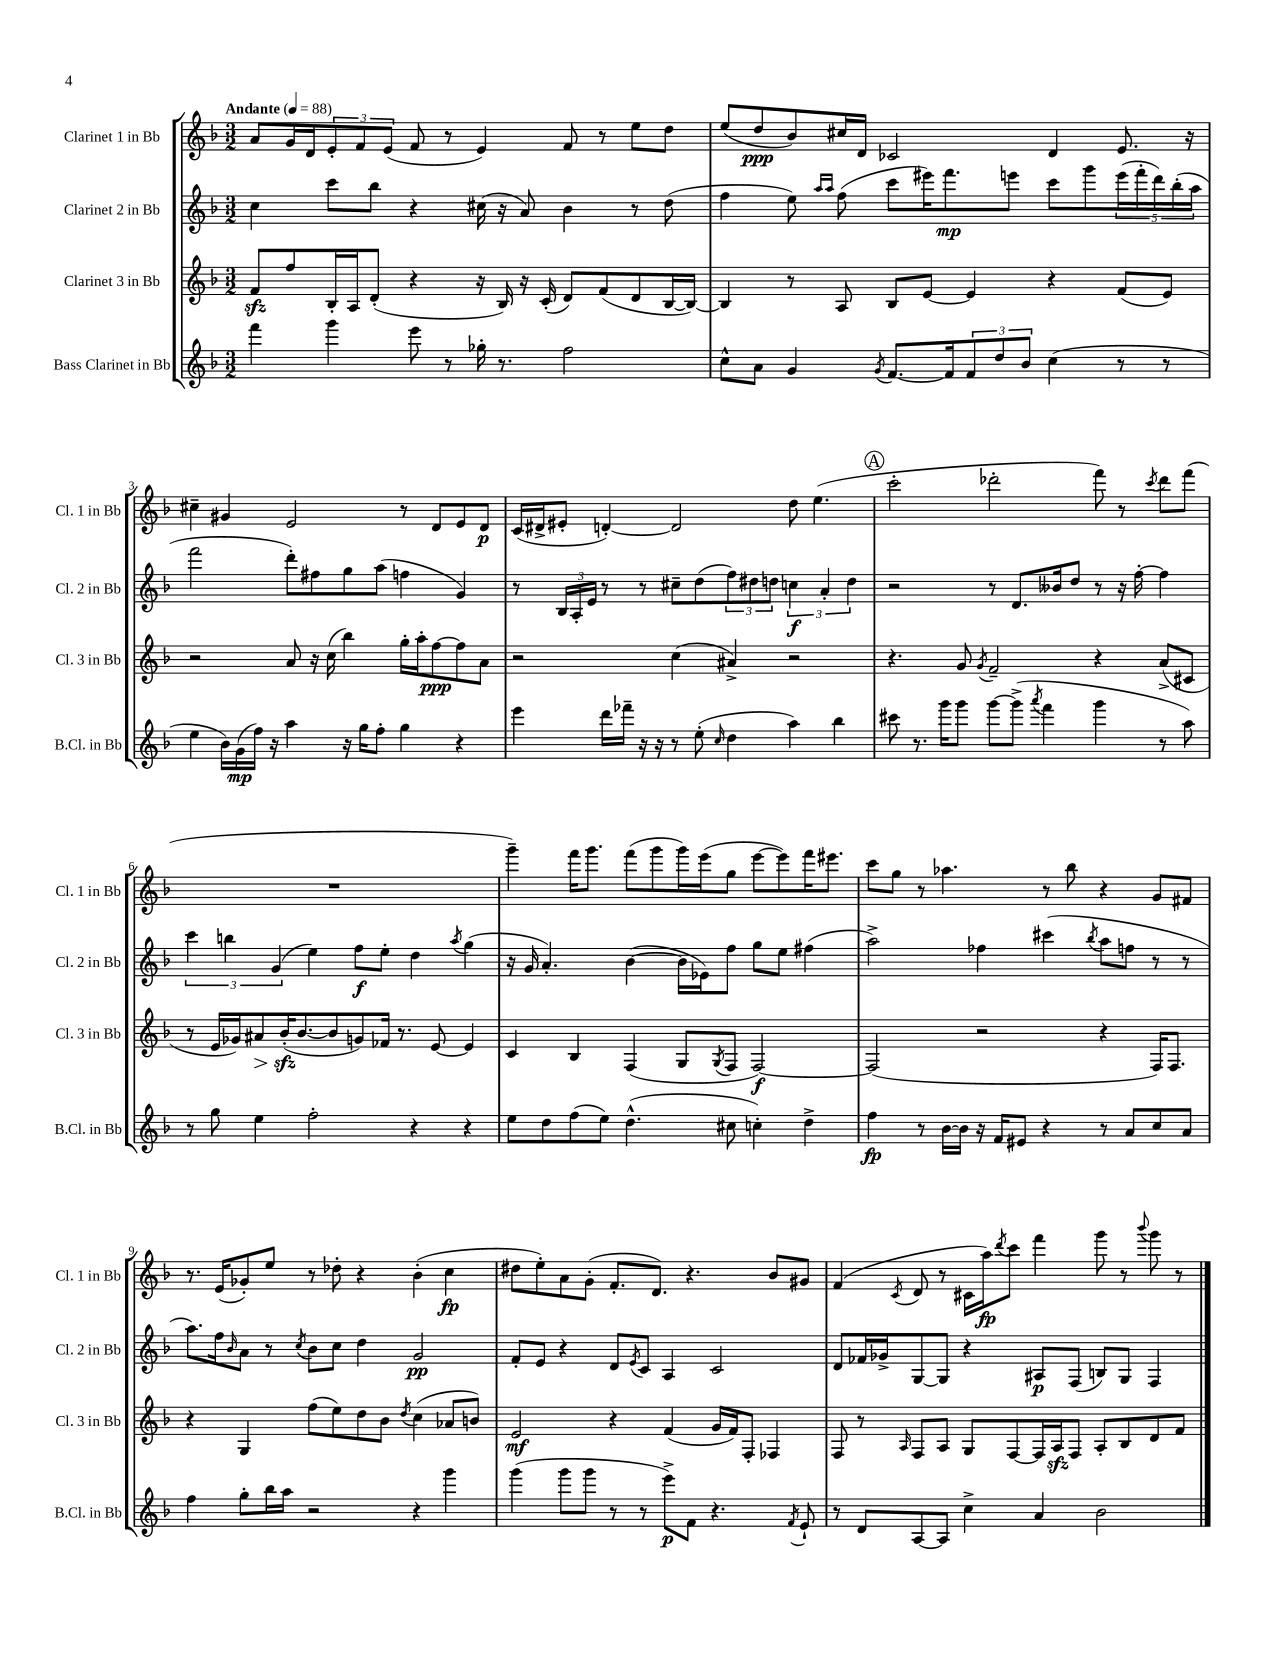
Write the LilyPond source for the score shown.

<<
\new StaffGroup <<
\new Staff = "s0" \with { instrumentName = "Clarinet 1 in Bb" shortInstrumentName = "Cl. 1 in Bb" } {
    \clef treble \key f \major \numericTimeSignature \time 3/2 \tempo "Andante" 4 = 88
    a'8 g'16 d'16 \tuplet 3/2 { e'8-. f'8 e'8( } f'8 r8 e'4) f'8 r8 e''8 d''8 |
    e''8( d''8\ppp bes'8) cis''16 d'16 ces'2 d'4 e'8. r16 |
    cis''4-- gis'4 e'2 r8 d'8 e'8 d'8\p |
    c'16( dis'16-> eis'8-. d'4~-.) d'2 d''8 e''4.( |
    \mark \markup { \circle "A" } c'''2-. des'''2-. f'''8) r8 \acciaccatura { c'''8 } des'''8 f'''8( |
    R1. |
    g'''4--) f'''16 g'''8. f'''8( g'''8 g'''16) e'''16( g''8 e'''8~ e'''8) f'''16 eis'''8. |
    c'''8 g''8 r8 aes''4. r8 bes''8 r4 g'8 fis'8 |
    r8. e'16( ges'8-.) e''8 r8 des''8-. r4 bes'4-.( c''4\fp |
    dis''8 e''8-.) a'8 g'8-.( f'8.-. d'8.) r4. bes'8 gis'8 |
    f'4( \acciaccatura { c'8 } d'8 r8 cis'16 a''16\fp) \acciaccatura { d'''8 } c'''8 f'''4 g'''8 r8 \appoggiatura { bes'''8 } g'''8 r8 \bar "|." |
}
\new Staff = "s1" \with { instrumentName = "Clarinet 2 in Bb" shortInstrumentName = "Cl. 2 in Bb" } {
    \clef treble \key f \major \numericTimeSignature \time 3/2
    c''4 c'''8 bes''8 r4 cis''16( r16 a'8) bes'4 r8 d''8( |
    f''4 e''8) \grace { a''16 a''16 } f''8( c'''8 eis'''16) f'''8.\mp e'''8 c'''8 g'''8 \tuplet 5/4 { e'''16( f'''16-. d'''16) bes''16-.( a''16 } |
    f'''2 d'''8-.) fis''8 g''8 a''8( f''4 g'4) |
    r8 \tuplet 3/2 { bes16 a16-. e'16 } r8 r8 cis''8-- d''8( \tuplet 3/2 { f''8) dis''8 d''8 } \tuplet 3/2 { c''4\f a'4-. d''4 } |
    \mark \markup { \circle "A" } r2 r8 d'8. beses'16 d''8 r8 r16 f''16~-. f''4 |
    \tuplet 3/2 { c'''4 b''4 g'4( } e''4) f''8\f e''8-. d''4 \acciaccatura { a''8 } g''4( |
    r16 g'16 a'4.-.) bes'4~( bes'16 ees'16) f''8 g''8 e''8 fis''4( |
    a''2->) fes''4 cis'''4( \acciaccatura { bes''8 } a''8 f''8 r8 r8 |
    a''8.) f''16 \grace { bes'16 } a'8 r8 \acciaccatura { c''8 } bes'8 c''8 d''4 g'2\pp |
    f'8-. e'8 r4 d'8 \acciaccatura { e'8 } c'8 a4 c'2 |
    d'8 fes'16 ges'16-> g8~ g8 r4 ais8\p f8( b8) g8 f4 \bar "|." |
}
\new Staff = "s2" \with { instrumentName = "Clarinet 3 in Bb" shortInstrumentName = "Cl. 3 in Bb" } {
    \clef treble \key f \major \numericTimeSignature \time 3/2
    f'8\sfz f''8 bes16-. a16 d'8-.( r4 r16 bes16) r16 c'16-.( d'8) f'8( d'8 bes16~ bes16~) |
    bes4 r8 a8 bes8 e'8~ e'4 r4 f'8( e'8) |
    r2 a'8 r16 c''16( bes''4) g''16-. a''16-. f''8~\ppp f''8 a'8 |
    r2 c''4( ais'4->) r2 |
    \mark \markup { \circle "A" } r4. g'8 \acciaccatura { g'8 } f'2-- r4 a'8->( cis'8 |
    r8 e'16 ges'16) ais'8\> bes'16-.\sfz\!( bes'8.~ bes'8 g'8) fes'16 r8. e'8~ e'4 |
    c'4 bes4 f4( g8 \acciaccatura { g8 } f8 f2~\f) |
    f2( r2 r4 f16) f8. |
    r4 g4 f''8( e''8) d''8 bes'8 \acciaccatura { d''8 } c''4( aes'8 b'8) |
    e'2\mf r4 f'4( g'16 f'16) f8-. fes4 |
    f8 r8 \grace { a16 } f8 a8 g8 f8~ f16 a16\sfz f8 a8-. bes8 d'8 f'8 \bar "|." |
}
\new Staff = "s3" \with { instrumentName = "Bass Clarinet in Bb" shortInstrumentName = "B.Cl. in Bb" } {
    \clef treble \key f \major \numericTimeSignature \time 3/2
    f'''4 g'''4 e'''8 r8 ges''16-. r8. f''2 |
    c''8-^ a'8 g'4 \acciaccatura { g'8 } f'8.~ f'16 \tuplet 3/2 { f'8 d''8 bes'8 } c''4( r8 r8 |
    e''4 bes'16) g'16\mp( f''16) r16 a''4 r16 g''16 f''8-. g''4 r4 |
    e'''4 d'''16 fes'''16-- r16 r16 r8 e''8-.( \grace { c''16 } d''4 a''4) bes''4 |
    \mark \markup { \circle "A" } cis'''8 r8. g'''16 g'''8 g'''8~ g'''8->( \acciaccatura { a'''8 } f'''4 g'''4 r8 a''8) |
    r8 g''8 e''4 f''2-. r4 r4 |
    e''8 d''8 f''8( e''8) d''4.-^( cis''8 c''4-.) d''4-> |
    f''4\fp r8 bes'16~ bes'16 r16 f'16 eis'8 r4 r8 a'8 c''8 a'8 |
    f''4 g''8-. bes''16 a''16 r2 r4 g'''4 |
    g'''4( g'''8 g'''8 r8 r8 e'''8->\p) f'8 r4. \acciaccatura { f'8 } e'8-! |
    r8 d'8 a8~ a8 c''4-> a'4 bes'2 \bar "|." |
}
>>
>>
